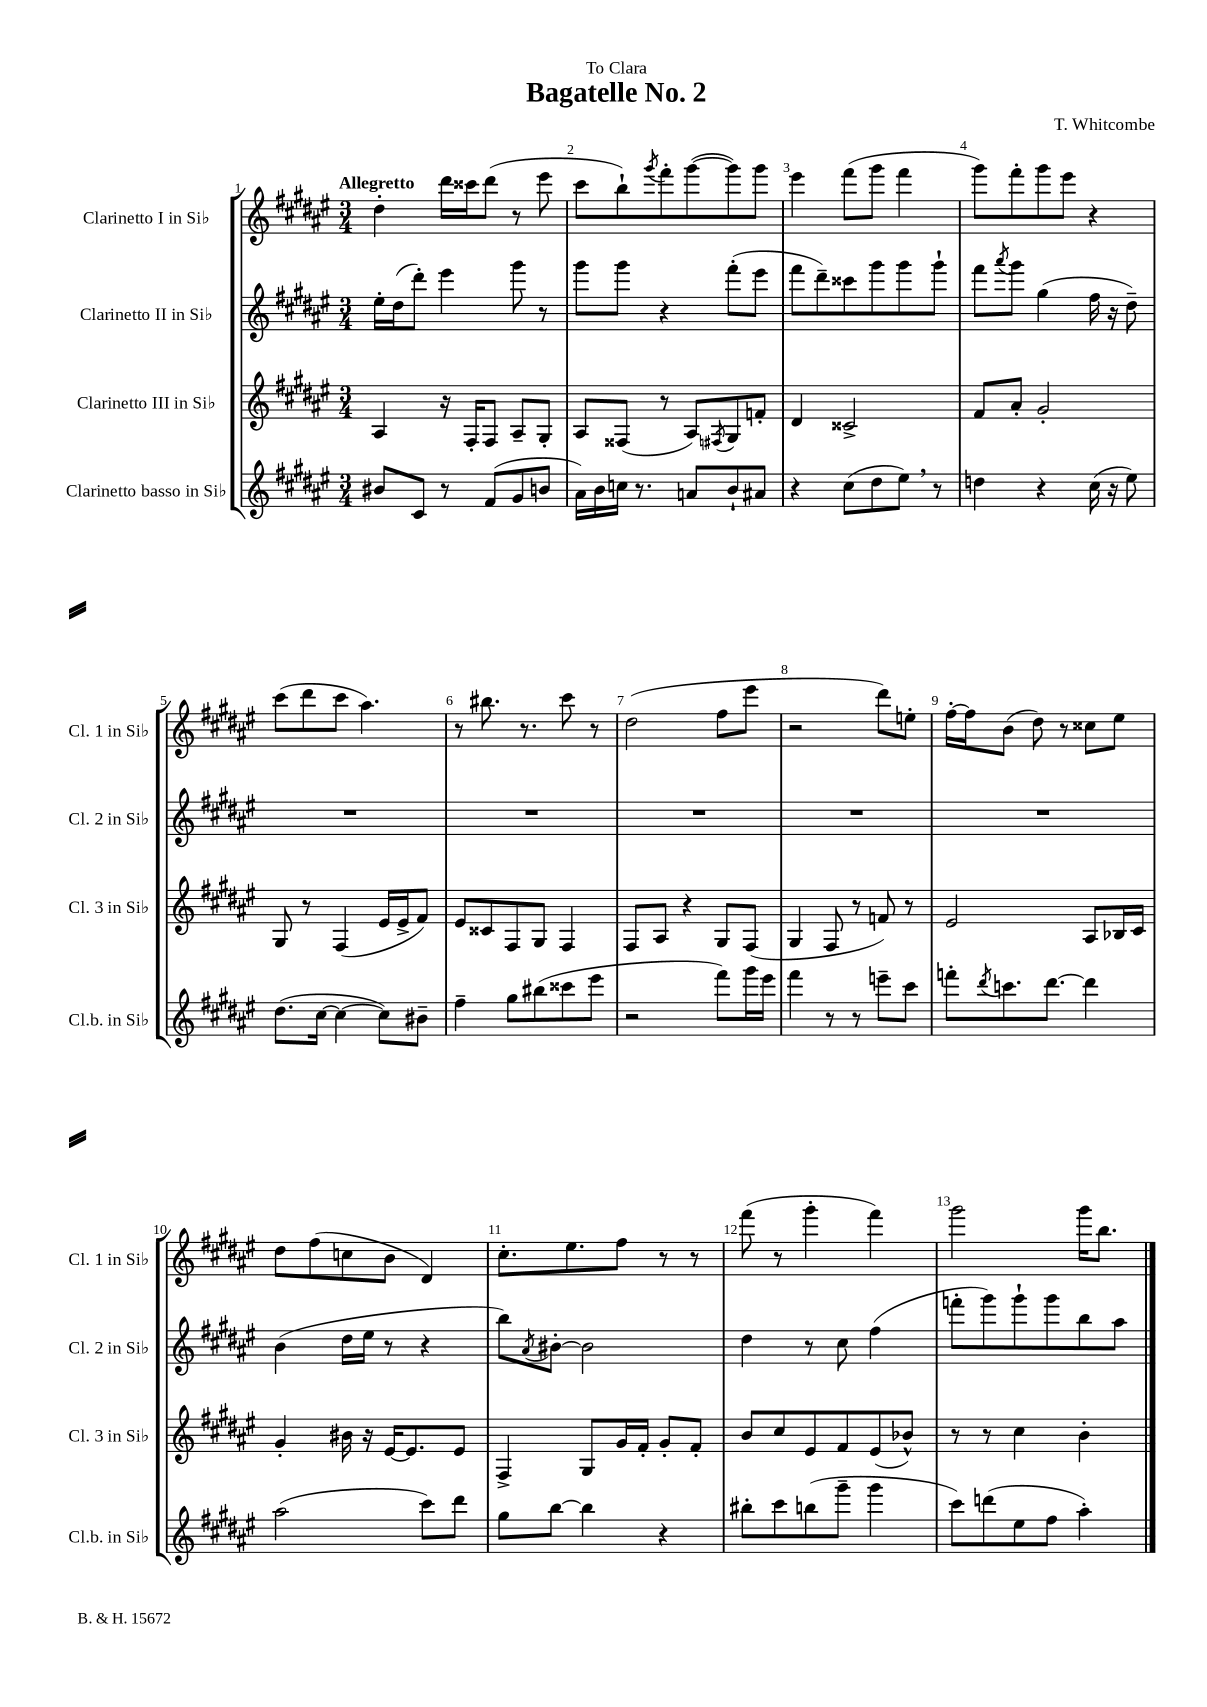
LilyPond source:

\header { title = "Bagatelle No. 2" composer = "T. Whitcombe" dedication = "To Clara" }
<<
\new StaffGroup <<
\new Staff = "s0" \with { instrumentName = "Clarinetto I in Sib" shortInstrumentName = "Cl. 1 in Sib" } {
    \clef treble \key fis \major \numericTimeSignature \time 3/4 \tempo "Allegretto"
    dis''4-. dis'''16 cisis'''16 dis'''8( r8 eis'''8 |
    cis'''8 b''8-!) \acciaccatura { gis'''8 } fis'''8-. gis'''8~( gis'''8) gis'''8 |
    eis'''4 fis'''8( gis'''8 fis'''4 |
    gis'''8) fis'''8-. gis'''8 eis'''8 r4 |
    cis'''8( dis'''8 cis'''8 ais''4.) |
    r8 bis''8. r8. cis'''8 r8 |
    dis''2( fis''8 eis'''8 |
    r2 dis'''8) e''8-. |
    fis''16~-. fis''16 b'8( dis''8) r8 cisis''8 eis''8 |
    dis''8 fis''8( c''8 b'8 dis'4) |
    cis''8.-. eis''8. fis''8 r8 r8 |
    fis'''8( r8 gis'''4-. fis'''4) |
    gis'''2 gis'''16 b''8. \bar "|." |
}
\new Staff = "s1" \with { instrumentName = "Clarinetto II in Sib" shortInstrumentName = "Cl. 2 in Sib" } {
    \clef treble \key fis \major \numericTimeSignature \time 3/4
    eis''16-. dis''16( dis'''8-.) eis'''4 gis'''8 r8 |
    gis'''8 gis'''8 r4 fis'''8-.( eis'''8 |
    fis'''8 dis'''8--) cisis'''8 gis'''8 gis'''8 gis'''8-! |
    fis'''8 \acciaccatura { ais'''8 } gis'''8 gis''4( fis''16 r16 dis''8--) |
    R2. |
    R2. |
    R2. |
    R2. |
    R2. |
    b'4( dis''16 eis''16 r8 r4 |
    b''8) \acciaccatura { ais'8 } bis'8~-. bis'2 |
    dis''4 r8 cis''8 fis''4( |
    f'''8-. gis'''8) gis'''8-! gis'''8 b''8 ais''8 \bar "|." |
}
\new Staff = "s2" \with { instrumentName = "Clarinetto III in Sib" shortInstrumentName = "Cl. 3 in Sib" } {
    \clef treble \key fis \major \numericTimeSignature \time 3/4
    ais4 r16 fis16-. fis8 ais8-- gis8-. |
    ais8 fisis8( r8 ais8) \acciaccatura { fis8 } gis8 f'8-. |
    dis'4 cisis'2-> |
    fis'8 ais'8-. gis'2-. |
    gis8 r8 fis4( eis'16 eis'16-> fis'8) |
    eis'8 cisis'8 fis8 gis8 fis4 |
    fis8 ais8 r4 gis8 fis8( |
    gis4 fis8 r8 f'8) r8 |
    eis'2 ais8 bes16 cis'16 |
    gis'4-. bis'16 r16 eis'16~ eis'8. eis'8 |
    fis4-> gis8 gis'16 fis'16-. gis'8-. fis'8-. |
    b'8 cis''8 eis'8 fis'8 eis'8( bes'8-^) |
    r8 r8 cis''4 b'4-. \bar "|." |
}
\new Staff = "s3" \with { instrumentName = "Clarinetto basso in Sib" shortInstrumentName = "Cl.b. in Sib" } {
    \clef treble \key fis \major \numericTimeSignature \time 3/4
    bis'8 cis'8 r8 fis'8( gis'8 b'8 |
    ais'16) b'16 c''16 r8. a'8 b'8-! ais'8 |
    r4 cis''8( dis''8 eis''8) \breathe r8 |
    d''4 r4 cis''16( r16 eis''8) |
    dis''8.( cis''16~ cis''4~ cis''8) bis'8-- |
    fis''4-- gis''8 bis''8( cisis'''8 eis'''8 |
    r2 fis'''8) gis'''16 eis'''16 |
    fis'''4 r8 r8 e'''8-- cis'''8 |
    f'''8-. \acciaccatura { dis'''8 } c'''8. dis'''8.~ dis'''4 |
    ais''2( cis'''8) dis'''8 |
    gis''8 b''8~ b''4 r4 |
    bis''8-. cis'''8 b''8( gis'''8-- gis'''4 |
    cis'''8) d'''8( eis''8 fis''8 ais''4-.) \bar "|." |
}
>>
>>
\layout { \context { \Score \override BarNumber.break-visibility = ##(#f #t #t) barNumberVisibility = #all-bar-numbers-visible } }
